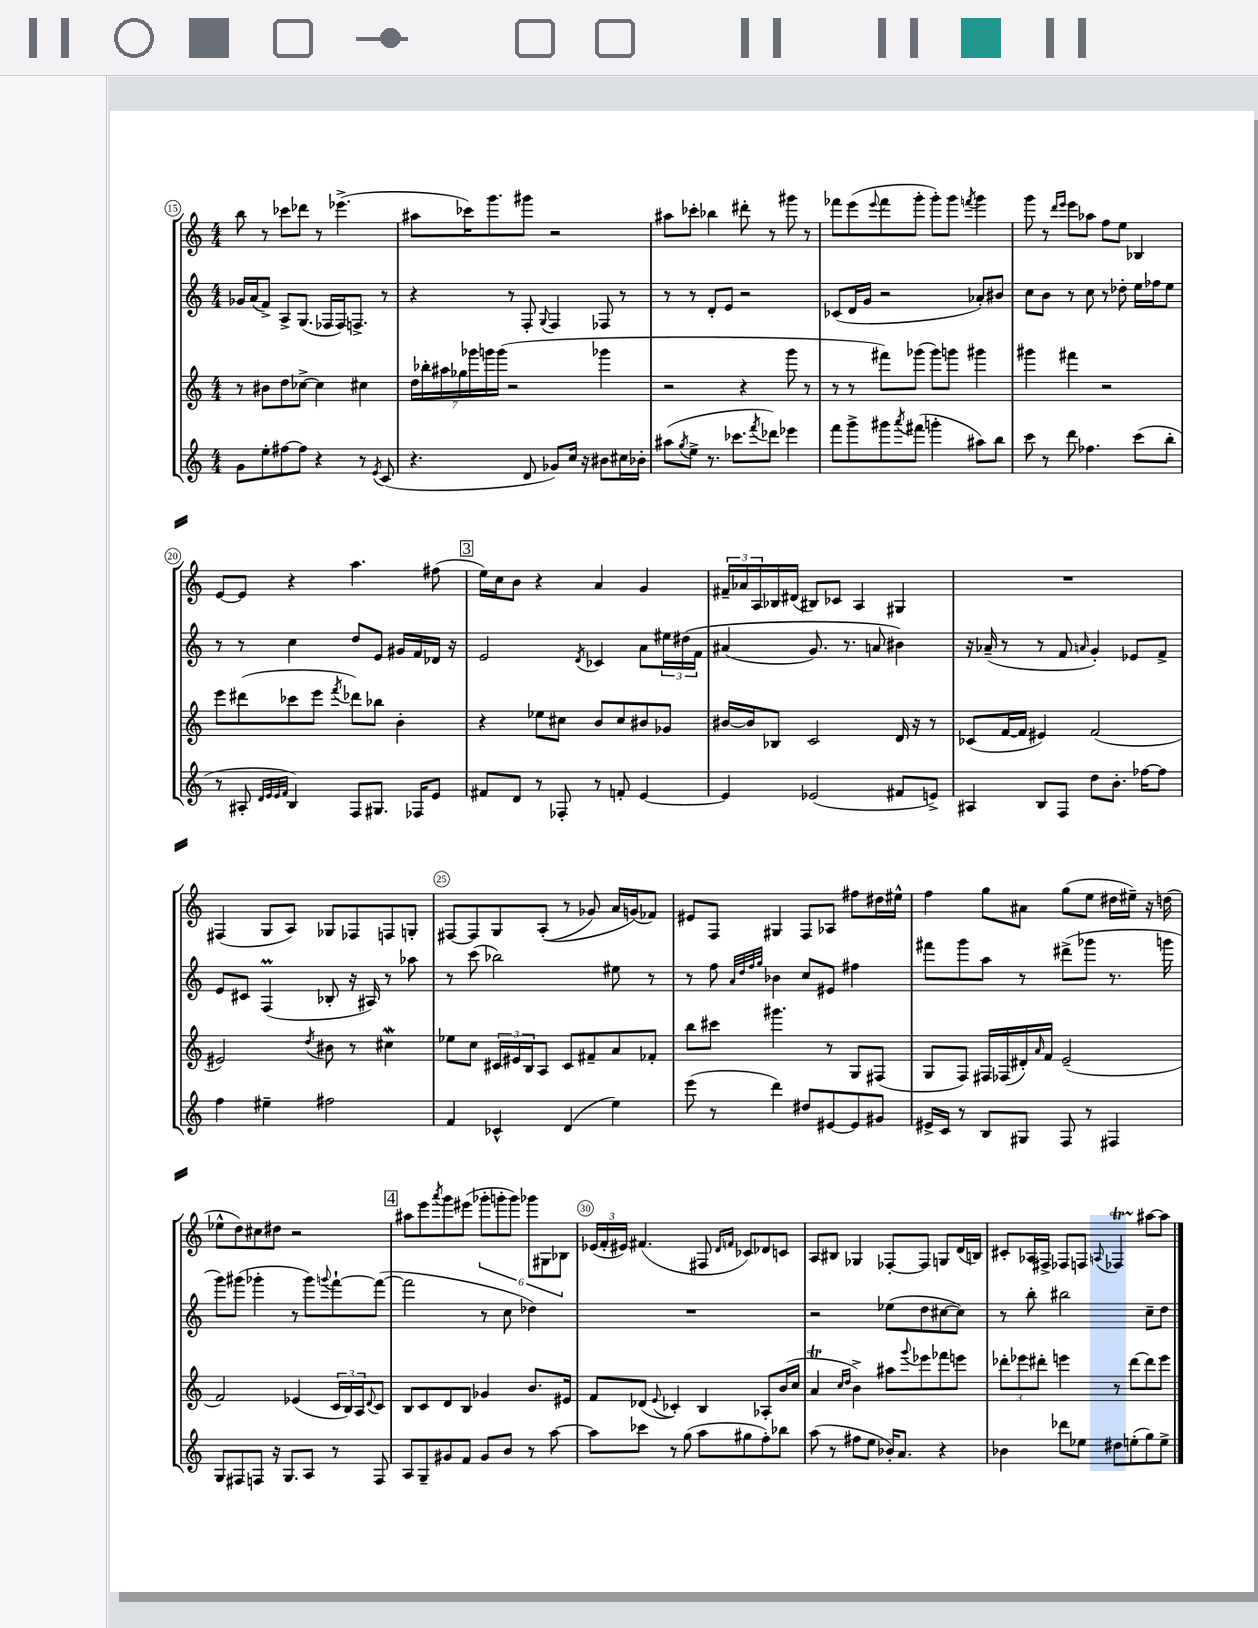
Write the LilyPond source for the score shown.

<<
\new StaffGroup <<
\new Staff = "s0" {
    \clef treble \key c \major \numericTimeSignature \time 4/4
    b''8 r8 ces'''8 des'''8 r8 ees'''4.->( |
    ais''8 ces'''16) g'''8. gis'''8 r2 |
    ais''8 ces'''8-. bes''4 dis'''8-. r8 gis'''8 r8 |
    fes'''8 e'''8( \appoggiatura { e'''8 } fes'''8 g'''8-. g'''8-.) g'''8 \acciaccatura { f'''8 } g'''4 |
    g'''8 r8 \grace { d'''16 e'''16 } e'''8 aes''8 f''8 e''8 bes4 |
    e'8~ e'8 r4 a''4. fis''8( |
    \mark \markup { \box "3" } e''16) c''16 b'8 r4 a'4 g'4 |
    \tuplet 3/2 { fis'16-- aes'16 a16 } bes16 dis'16( bis8) ces'8 a4 gis4 |
    R1 |
    fis4( g8 a8) ges8 fes8 f8 g8-. |
    fis8~ fis8 g8 a8-.(\( r8 ges'8) a'16 g'16(\) fes'8) |
    eis'8 f8 gis4 f8 aes8 fis''8 dis''16 eis''16-^ |
    f''4 g''8 ais'8 g''8( e''8 dis''16 eis''16--) r16 d''16( |
    ees''8-^ d''8) cis''8 dis''8 r2 |
    \mark \markup { \box "4" } ais''8 e'''8 \acciaccatura { a'''8 } g'''8 eis'''8( \tuplet 6/4 { ges'''8-. g'''8-. g'''8) ges'''8 gis8 bes8 } |
    \tuplet 3/2 { ees'16( f'16-. eis'16) } fis'4.( fis8 \grace { d'16 f'16 } ces'8) des'8 c'8 |
    a8 bis8 ges4 fes8~-. fes8 g8 d'16( b16) |
    cis'8-. aes16 fis16-> fes8 f8 \appoggiatura { a8 } fes4\startTrillSpan ais''8~\stopTrillSpan ais''8 \bar "|." |
}
\new Staff = "s1" {
    \clef treble \key c \major \numericTimeSignature \time 4/4
    ges'16 a'16( f'8->) a8-> g8.( fes16 fes16) f8.-> r8 |
    r4 r8 f8-. \appoggiatura { g8 } f4 fes8 r8 |
    r8 r8 d'8-. e'8 r2 |
    ces'8( d'16 g'16 r2 aes'8-.) bis'8 |
    c''8 b'8 r8 c''8 r8 des''8-. e''16 fes''16 e''8 |
    r8 r8 c''4 d''8 e'8 gis'16 f'16 des'16 r16 |
    \mark \markup { \box "3" } e'2 \acciaccatura { d'8 } ces'4 a'8 \tuplet 3/2 { eis''16 dis''16\( f'16 } |
    ais'4( g'8.) r8. a'8 bis'4\) |
    r16 aes'16--( r8 r8 f'8 \grace { a'16 } g'4-.) ees'8 f'8-> |
    e'8 cis'8 f4\prall( bes8-. r16 ais16) r8 aes''8 |
    r8 c'''8( bes''2) eis''8 r8 |
    r8 f''8 \grace { a'32 d''32 f''32 g''32 } bes'4 c''8 eis'8 fis''4 |
    fis'''8 g'''8 a''8 r8 dis'''8->( ges'''8 r8. g'''16 |
    g'''8) gis'''8( ges'''4-. r8 ges'''8) \appoggiatura { g'''8 } f'''8~-! f'''8~( |
    \mark \markup { \box "4" } f'''2 r8 c''8 des''4) |
    R1 |
    r2 ees''8( d''8 cis''8~ cis''8) |
    r8 b''8-. bis''2 c''8-- d''8 \bar "|." |
}
\new Staff = "s2" {
    \clef treble \key c \major \numericTimeSignature \time 4/4
    r8 bis'8 d''8 ces''8~-> ces''4 cis''4 |
    \tuplet 7/4 { d''16 bes''16-. ais''16 ges''16 ges'''16 g'''16 g'''16( } r2 ges'''4 |
    r2 r4 g'''8 r8 |
    r8 r8 fis'''8) ges'''8( ges'''8) g'''8 gis'''4 |
    gis'''4 fis'''4 r2 |
    e'''8 dis'''8( ces'''8 e'''8 \acciaccatura { f'''8 } des'''8) bes''8 b'4-. |
    \mark \markup { \box "3" } r4 ees''8 cis''8 b'8 cis''8 bis'8 ges'8 |
    bis'16~ bis'16 bes8 c'2 d'16 r16 r8 |
    ces'8( f'16~ f'16 eis'4) f'2( |
    eis'2) \acciaccatura { d''8 } bis'8 r8 cis''4\mordent |
    ees''8 c''8 \tuplet 3/2 { cis'16 eis'16 b16 } a8 cis'8 fis'8-- a'8 fes'8-. |
    b''8 cis'''8 gis'''4. r8 g8 fis8( |
    g8 f8) fis16 fes16( dis'16-.) \grace { a'16 } f'16 e'2--( |
    f'2) ees'4( \tuplet 3/2 { c'16 b16) a16 } \appoggiatura { d'8 } c'8 |
    \mark \markup { \box "4" } b8 c'8 d'8 b8 ges'4 b'8. eis'16 |
    f'8 des'8( \appoggiatura { e'8 } ces'4-.) b4 aes8-. b'16( c''16 |
    a'4\trill \grace { c''16 d''16 } b'4->) ais''8 \appoggiatura { g'''8 } ees'''8 fes'''8 e'''8 |
    \tuplet 3/2 { des'''8-. ees'''8 dis'''8-. } e'''4 r8 dis'''8~ dis'''8 e'''8 \bar "|." |
}
\new Staff = "s3" {
    \clef treble \key c \major \numericTimeSignature \time 4/4
    g'8 e''8-. fis''8~ fis''8 r4 r8 \acciaccatura { e'8 } c'8( |
    r4. d'8 ges'8) c''16 r16 bis'8 cis''16 bes'16-. |
    ais''8( \acciaccatura { g''8 } e''8-> r8. ces'''8. \acciaccatura { f'''8 } des'''8) ees'''4 |
    f'''8 g'''8-> gis'''8 \acciaccatura { a'''8 } fis'''8( g'''4-. ais''8) b''8 |
    c'''8 r8 d'''8 fes''4. c'''8( b''8-. |
    r8 ais8-. \grace { d'32 e'32 e'32 f'32 } b4) f8 gis8. fes16 e'8 |
    \mark \markup { \box "3" } fis'8 d'8 r8 fes8-. r8 f'8-. e'4~ |
    e'4 ees'2( fis'8 e'8->) |
    ais4 b8 f8 d''8 b'8.-. fes''16~ fes''8 |
    f''4 eis''4-- fis''2 |
    f'4 ces'4-^ d'4( e''4) |
    e'''8( r8 d'''4) dis''8 eis'8~ eis'8 gis'8 |
    eis'16-> c'16 r8 b8 gis8 f8 r8 fis4 |
    g8 fis8 f8 r16 g8. a8 r8 f8 |
    \mark \markup { \box "4" } a8 g8-- gis'8 f'8 gis'8 b'8 r8 a''8~ |
    a''8 ces'''8 r8 g''8( a''8 gis''8 f''8-.) bes''8 |
    a''8( r8 fis''8 e''8 bes'16-.) a'8. r4 |
    bes'4 des'''8 ees''8 dis''8 e''8-.( g''8) e''8-> \bar "|." |
}
>>
>>
\layout { \context { \Score currentBarNumber = #15 \override BarNumber.break-visibility = ##(#f #t #t) barNumberVisibility = #(every-nth-bar-number-visible 5) \override BarNumber.stencil = #(make-stencil-circler 0.1 0.3 ly:text-interface::print) } }
